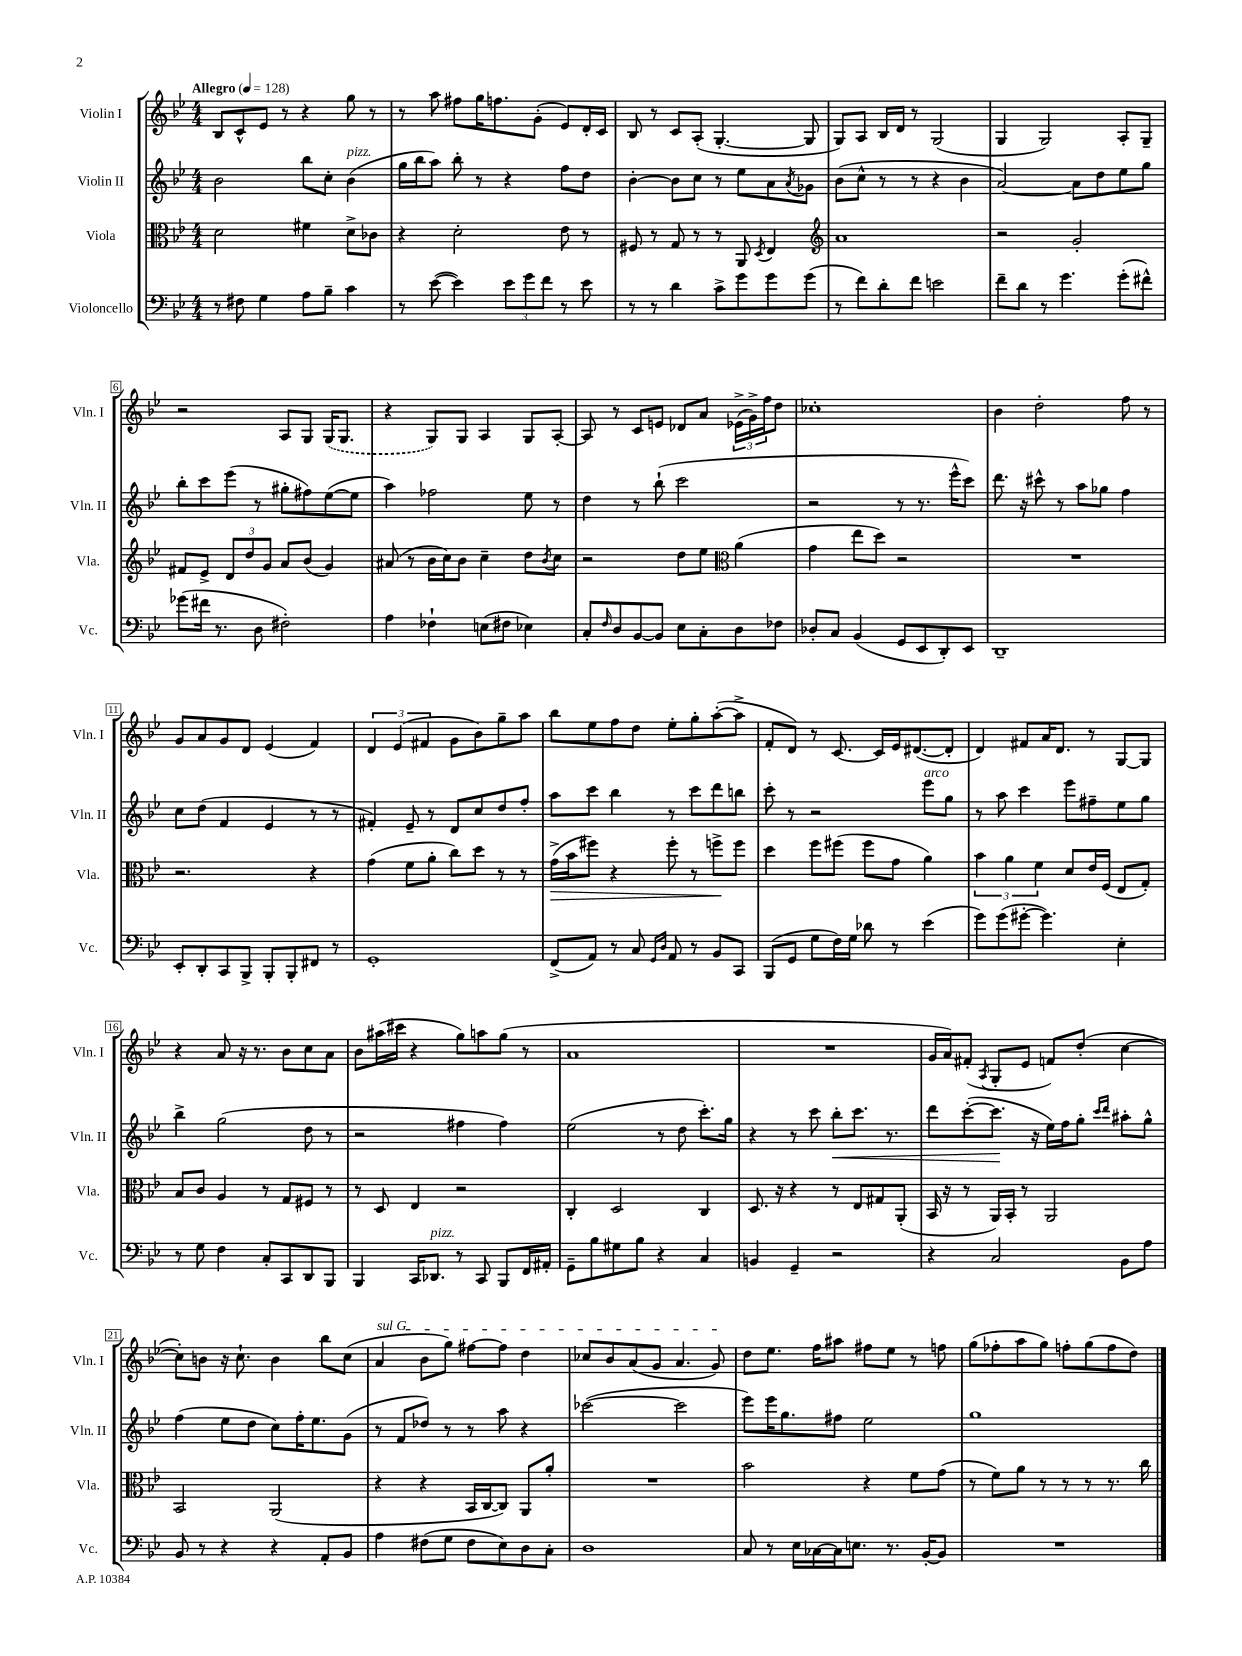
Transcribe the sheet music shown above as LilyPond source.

<<
\new StaffGroup <<
\new Staff = "s0" \with { instrumentName = "Violin I" shortInstrumentName = "Vln. I" } {
    \clef treble \key bes \major \numericTimeSignature \time 4/4 \tempo "Allegro" 4 = 128
    bes8 c'8-^ ees'8 r8 r4 g''8 r8 |
    r8 a''8 fis''8 g''16 f''8. g'8-.( ees'8) d'16-. c'16 |
    bes8 r8 c'8 a8-.( g4.~-. g8 |
    g8) a8 bes16 d'16 r8 g2( |
    g4 g2) a8-. g8-- |
    r2 a8 g8 \once \slurDashed g16( g8. |
    r4 g8) g8 a4 g8 a8~-. |
    a8 r8 c'8 e'8 des'8 a'8 \tuplet 3/2 { ees'16->( g'16->) f''16 } d''8 |
    ces''1-. |
    bes'4 d''2-. f''8 r8 |
    g'8 a'8 g'8 d'8 ees'4( f'4) |
    \tuplet 3/2 { d'4 ees'4( fis'4 } g'8 bes'8) g''8-- a''8 |
    bes''8 ees''8 f''8 d''8 ees''8-. g''8-. a''8~-.( a''8-> |
    f'8-. d'8) r8 c'8.~ c'16 ees'16 dis'8.~( dis'8-. |
    d'4) fis'8 a'16 d'8. r8 g8~ g8 |
    r4 a'8 r16 r8. bes'8 c''8 a'8 |
    bes'8 ais''16( cis'''16 r4 g''8) a''8 g''8( r8 |
    a'1 |
    R1 |
    g'16 a'16) fis'8-.( \acciaccatura { a8 } g8-. ees'8 f'8) d''8-.( c''4~ |
    c''8-.) b'8 r16 c''8.-! b'4 bes''8 c''8( |
    \once \override TextSpanner.bound-details.left.text = \markup { \italic "sul G" } a'4\startTextSpan bes'8 g''8) fis''8~ fis''8 d''4 |
    ces''8 bes'8 a'8( g'8 a'4. g'8\stopTextSpan) |
    d''8 ees''8. f''16 ais''8 fis''8 ees''8 r8 f''8 |
    g''8( fes''8-. a''8 g''8) f''8-. g''8( f''8 d''8) \bar "|." |
}
\new Staff = "s1" \with { instrumentName = "Violin II" shortInstrumentName = "Vln. II" } {
    \clef treble \key bes \major \numericTimeSignature \time 4/4
    bes'2 bes''8 c''8-. bes'4^\markup { \italic "pizz." }( |
    g''16 bes''16 a''8) bes''8-. r8 r4 f''8 d''8 |
    bes'4~-. bes'8 c''8 r8 ees''8 a'8 \acciaccatura { a'8 } ges'8 |
    bes'8( c''8-^ r8 r8 r4 bes'4 |
    a'2~) a'8 d''8 ees''8 g''8 |
    bes''8-. c'''8 ees'''8( r8 gis''8-. fis''8) ees''8~( ees''8 |
    a''4) fes''2 ees''8 r8 |
    d''4 r8 bes''8-!( c'''2 |
    r2 r8 r8. ees'''16-^ c'''8) |
    d'''8. r16 cis'''8-^ r8 a''8 ges''8 f''4 |
    c''8 d''8( f'4 ees'4 r8 r8 |
    fis'4-.) ees'8-- r8 d'8 c''8 d''8 f''8-. |
    a''8 c'''8 bes''4 r8 c'''8 d'''8 b''8 |
    c'''8-. r8 r2 ees'''8^\markup { \italic "arco" } g''8 |
    r8 a''8 c'''4 ees'''8 fis''8-- ees''8 g''8 |
    bes''4-> g''2( d''8 r8 |
    r2 fis''4 fis''4) |
    ees''2( r8 d''8 c'''8.-.) g''16 |
    r4 r8 c'''8 bes''8-.\< c'''8. r8. |
    d'''8 c'''8~-.( c'''8.\! r16 ees''16) f''16 g''8-. \grace { c'''16 d'''16 } ais''8-. g''8-^ |
    f''4( ees''8 d''8 c''8) f''16-. ees''8. g'8( |
    r8 f'8 des''8) r8 r8 a''8 r4 |
    ces'''2~( ces'''2 |
    ees'''8) ees'''16 g''8. fis''8 ees''2 |
    g''1 \bar "|." |
}
\new Staff = "s2" \with { instrumentName = "Viola" shortInstrumentName = "Vla." } {
    \clef alto \key bes \major \numericTimeSignature \time 4/4
    d'2 fis'4 d'8-> ces'8 |
    r4 d'2-. ees'8 r8 |
    fis8 r8 g8 r8 r8 a,8 \acciaccatura { d8 } ees4 |
    \clef treble a'1 |
    r2 g'2-. |
    fis'8 ees'8-> \tuplet 3/2 { d'8 d''8 g'8 } a'8 bes'8( g'4) |
    ais'8( r8 bes'16 c''16) bes'8 c''4-- d''8 \acciaccatura { bes'8 } c''8 |
    r2 d''8 ees''8 \clef alto a'4( |
    g'4 ees''8 d''8) r2 |
    R1 |
    r2. r4 |
    g'4( f'8 a'8-. c''8) d''8 r8 r8 |
    g'16->\>( bes'16 fis''8) r4 fis''8-. r8 f''8->\! f''8 |
    d''4 f''8 fis''8( fis''8 g'8 a'4) |
    \tuplet 3/2 { bes'4 a'4 f'4 } d'8 ees'16 f16( ees8 g8-.) |
    bes8 c'8 a4 r8 g8 fis8 r8 |
    r8 d8 ees4 r2 |
    c4-. d2 c4 |
    d8. r16 r4 r8 ees8 gis8 a,8-.( |
    bes,16 r16 r8 a,16) bes,16-. r8 a,2 |
    bes,2 a,2( |
    r4 r4 bes,16 c16~ c8) a,8 a'8-. |
    R1 |
    bes'2 r4 f'8 g'8( |
    r8 f'8) a'8 r8 r8 r8 r8. c''16 \bar "|." |
}
\new Staff = "s3" \with { instrumentName = "Violoncello" shortInstrumentName = "Vc." } {
    \clef bass \key bes \major \numericTimeSignature \time 4/4
    r8 fis8 g4 a8 bes8-- c'4 |
    r8 ees'8~( ees'4) \tuplet 3/2 { ees'8 g'8 f'8 } r8 ees'8 |
    r8 r8 d'4 c'8-> g'8 g'8 g'8( |
    r8 f'8) d'8-. f'8 e'2 |
    f'8-- d'8 r8 g'4. g'8-.( fis'8-^) |
    ges'8( fis'16 r8. d8 fis2-.) |
    a4 fes4-! e8( fis8 ees4) |
    c8-. \grace { f16 } d8 bes,8~ bes,8 ees8 c8-. d8 fes8 |
    des8-. c8 bes,4( g,8 ees,8 d,8-.) ees,8 |
    d,1-- |
    ees,8-. d,8-. c,8 bes,,8-> bes,,8-. bes,,8-. fis,8 r8 |
    g,1-. |
    f,8->( a,8) r8 c8 \grace { g,16 d16 } a,8 r8 bes,8 c,8 |
    bes,,8( g,8 g8 f16) g16 des'8 r8 ees'4( |
    g'8) g'8( gis'8~-. gis'4.) ees4-. |
    r8 g8 f4 c8-. c,8 d,8 bes,,8 |
    bes,,4 c,16 des,8.^\markup { \italic "pizz." } r8 c,8 bes,,8 f,16 ais,16-. |
    g,8-- bes8 gis8 bes8 r4 c4 |
    b,4 g,4-- r2 |
    r4 c2 bes,8 a8 |
    bes,8 r8 r4 r4 a,8-. bes,8 |
    a4 fis8( g8 fis8 ees8) d8 c8-. |
    d1 |
    c8 r8 ees16 ces16~ ces16 e8. r8. bes,16~-. bes,8 |
    R1 \bar "|." |
}
>>
>>
\layout { \context { \Score \override BarNumber.stencil = #(make-stencil-boxer 0.1 0.3 ly:text-interface::print) } }
